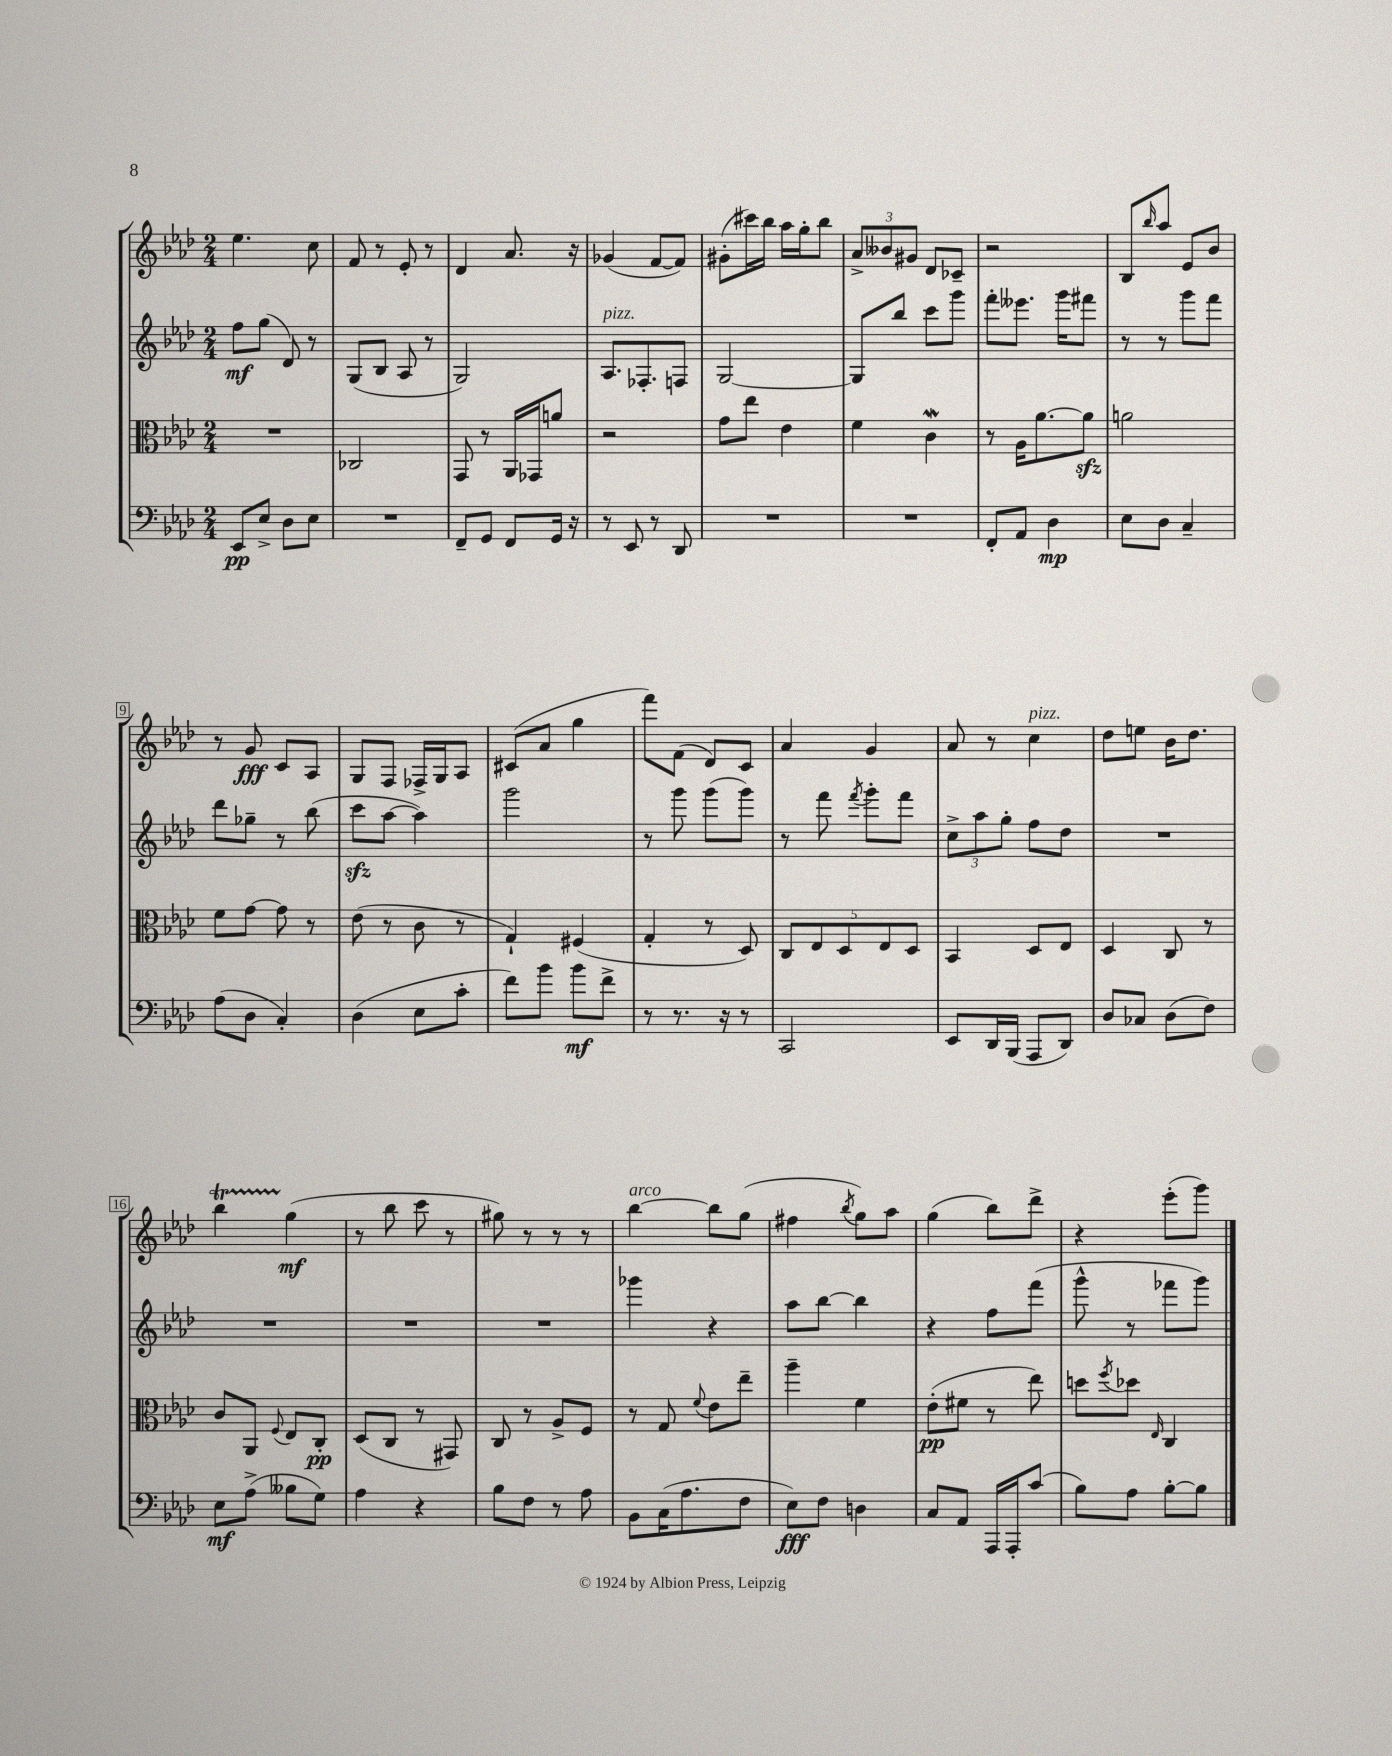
<<
\new StaffGroup <<
\new Staff = "s0" {
    \clef treble \key aes \major \numericTimeSignature \time 2/4
    ees''4. c''8 |
    f'8 r8 ees'8-. r8 |
    des'4 aes'8. r16 |
    ges'4( f'8~ f'8) |
    gis'8-.( cis'''16) bes''16 aes''16 g''16-. bes''8 |
    \tuplet 3/2 { aes'8-> beses'8 gis'8 } des'8 ces'8-- |
    r2 |
    bes8 \grace { bes''16 } aes''8 ees'8 bes'8 |
    r8 g'8\fff c'8 aes8 |
    g8 f8 fes16-> g16 aes8 |
    cis'8( aes'8 g''4 |
    f'''8) f'8( des'8) c'8 |
    aes'4 g'4 |
    aes'8 r8 c''4^\markup { \italic "pizz." } |
    des''8 e''8 bes'16 des''8. |
    bes''4\startTrillSpan g''4\stopTrillSpan\mf( |
    r8 bes''8 c'''8 r8 |
    gis''8) r8 r8 r8 |
    bes''4~^\markup { \italic "arco" } bes''8 g''8( |
    fis''4 \acciaccatura { bes''8 } g''8) aes''8 |
    g''4( bes''8) des'''8-> |
    r4 ees'''8-.( g'''8) \bar "|." |
}
\new Staff = "s1" {
    \clef treble \key aes \major \numericTimeSignature \time 2/4
    f''8\mf g''8( des'8) r8 |
    g8( bes8 aes8 r8 |
    g2) |
    aes8.^\markup { \italic "pizz." } fes8.-. f8 |
    g2~ |
    g8 bes''8 c'''8 g'''8 |
    f'''8-. eeses'''8. g'''16 fis'''8 |
    r8 r8 g'''8 f'''8 |
    des'''8 ges''8-- r8 bes''8( |
    c'''8\sfz aes''8~ aes''4) |
    g'''2 |
    r8 g'''8 g'''8( g'''8) |
    r8 f'''8 \acciaccatura { f'''8 } g'''8-. f'''8 |
    \tuplet 3/2 { c''8-> aes''8 g''8-. } f''8 des''8 |
    R2 |
    R2 |
    R2 |
    R2 |
    ges'''4 r4 |
    aes''8 bes''8~ bes''4 |
    r4 f''8 f'''8( |
    g'''8-^ r8 fes'''8 g'''8) \bar "|." |
}
\new Staff = "s2" {
    \clef alto \key aes \major \numericTimeSignature \time 2/4
    R2 |
    ces2 |
    g,8 r8 aes,16 ges,16 a'8 |
    r2 |
    g'8 ees''8 ees'4 |
    f'4 c'4\mordent |
    r8 aes16 aes'8.~ aes'8\sfz |
    a'2 |
    f'8 g'8~ g'8 r8 |
    ees'8( r8 c'8 r8 |
    g4-!) fis4( |
    g4-. r8 des8) |
    \tuplet 5/4 { c8 ees8 des8 ees8 des8 } |
    bes,4 des8 ees8 |
    des4 c8 r8 |
    c'8 aes,8 \appoggiatura { f8 } ees8 c8-.\pp |
    des8( c8 r8 gis,8) |
    c8 r8 aes8-> f8 |
    r8 g8 \appoggiatura { f'8 } ees'8 ees''8-- |
    aes''4-- f'4 |
    ees'8-.\pp( fis'8 r8 ees''8) |
    d''8 \acciaccatura { f''8 } des''8 \grace { ees16 } c4 \bar "|." |
}
\new Staff = "s3" {
    \clef bass \key aes \major \numericTimeSignature \time 2/4
    ees,8\pp ees8-> des8 ees8 |
    R2 |
    f,8-- g,8 f,8 g,16 r16 |
    r8 ees,8 r8 des,8 |
    R2 |
    R2 |
    f,8-. aes,8 des4\mp |
    ees8 des8 c4-- |
    aes8( des8 c4-.) |
    des4( ees8 c'8-. |
    f'8) bes'8 bes'8\mf f'8-> |
    r8 r8. r16 r8 |
    c,2 |
    ees,8 des,16 bes,,16( aes,,8 des,8) |
    des8 ces8 des8( f8) |
    ees8\mf aes8->( beses8 g8) |
    aes4 r4 |
    bes8 f8 r8 aes8 |
    bes,8 c16( aes8. f8 |
    ees8\fff) f8 d4 |
    c8 aes,8 aes,,16 aes,,16-. c'8( |
    bes8) aes8 bes8~-. bes8 \bar "|." |
}
>>
>>
\layout { \context { \Score \override BarNumber.stencil = #(make-stencil-boxer 0.1 0.3 ly:text-interface::print) } }
